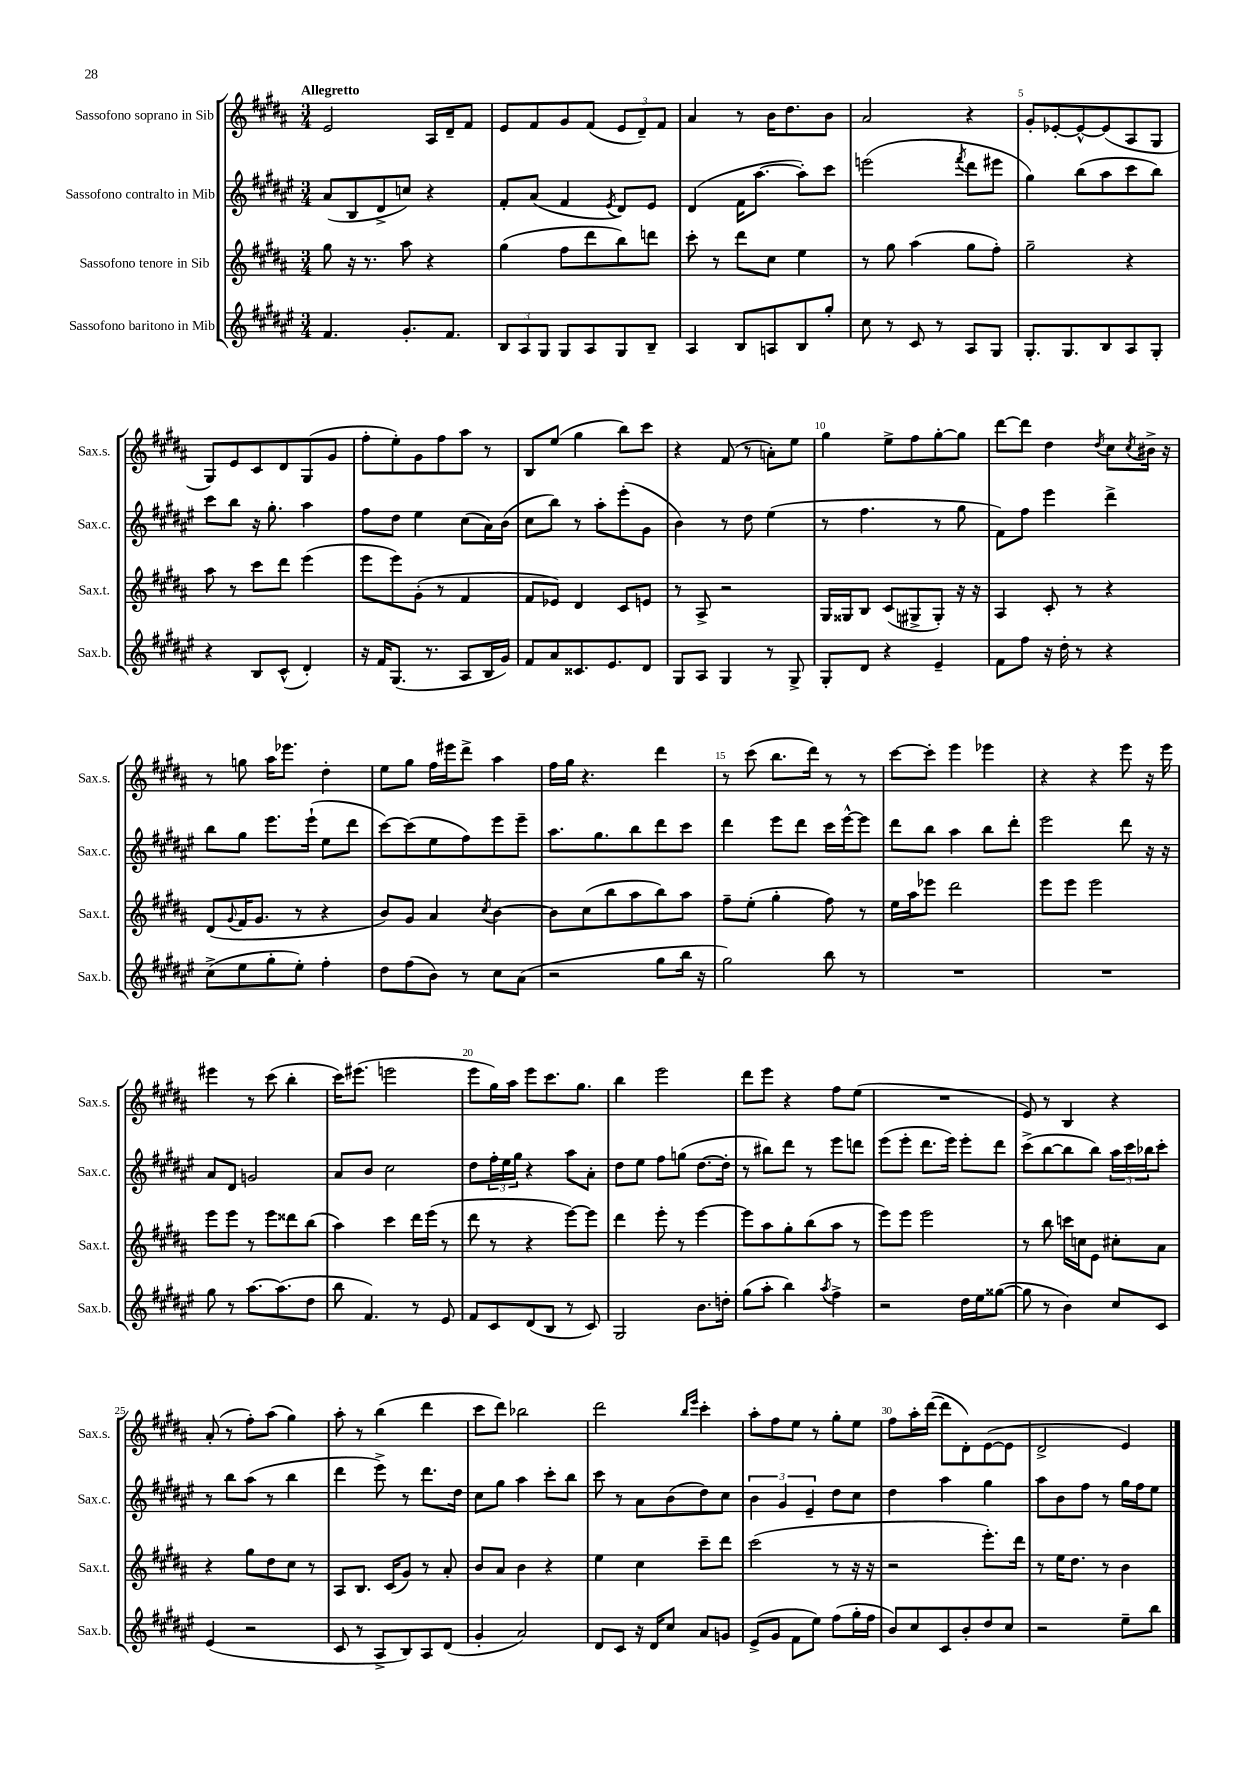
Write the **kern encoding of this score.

**kern	**kern	**kern	**kern
*staff4	*staff3	*staff2	*staff1
*clefG2	*clefG2	*clefG2	*clefG2
*k[f#c#g#d#a#e#]	*k[f#c#g#d#a#]	*k[f#c#g#d#a#e#]	*k[f#c#g#d#a#]
*M3/4	*M3/4	*M3/4	*M3/4
4.f#/	8gg#\	(8a#/L	2e/
.	16r	8B/	.
.	8.r	.	.
.	.	8d#^/	.
8.g#'/L	8aa#\	8cc/J)	.
.	4r	4r	16A#/LL
8.f#/J	.	.	16d#~/J
.	.	.	8f#/J
=	=	=	=
12B/L	(4gg#\	8f#'/L	8e/L
12A#/	.	.	.
.	.	(8a#/J	8f#/
12G#/J	.	.	.
8G#/L	8ff#\L	4f#/	8g#/
8A#/	8ddd#\	.	(8f#/J
.	.	8qe#/	.
8G#/	8bb\)	8d#/L)	12e/L
.	.	.	12d#~/)
8B~/J	8ddd\J	8e#/J	.
.	.	.	12f#/J
=	=	=	=
4A#/	8ccc#'\	(4d#/	4a#/
.	8r	.	.
8B/L	8ddd#\L	16f#\LK	8r
.	.	[8.aa#\J	.
8A/	8cc#\J	.	16b\LK
.	.	.	8.dd#\
8B/	4ee\	8aa#'\]L)	.
8gg#'/J	.	8ccc#\J	8b\J
=	=	=	=
8cc#\	8r	(2eee\	2a#/
8r	8gg#\	.	.
8c#/	(4aa#\	.	.
8r	.	.	.
.	.	8qfff#/	.
8A#/L	8gg#\L	8ddd#\L	4r
8G#/J	8ff#'\J)	8eee#\J	.
=	=	=	=
8.G#'/L	2gg#~\	4gg#\)	8g#'/L
.	.	.	[8e-'/
8.G#/	.	.	.
.	.	(8bb\L	8e-^^/_
8B/	.	8aa#\	(8e-/]
8A#/	4r	8ccc#\	8A#/
8G#'/J	.	8bb\J)	8G#/J
=	=	=	=
4r	8aa#\	8ccc#\L	8G#/L)
.	8r	8bb\J	8e/
8B/L	8ccc#\L	16r	8c#/
.	.	8.gg#'\	.
(8c#^^/J	8ddd#\J	.	8d#/
4d#'/)	(4eee\	4aa#\	(8G#/
.	.	.	8g#/J
=	=	=	=
16r	8eee\L	8ff#\L	8ff#'\L
16f#/LK	.	.	.
(8.G#/J	8eee\)	8dd#\J	8ee'\)
.	(8g#'\J	4ee#\	8g#\
8.r	.	.	.
.	8r	.	8ff#\
8A#/L	4f#/	(8cc#\L	8aa#\J
16B/L	.	16a#\L)	8r
16g#/JJ)	.	(16b\JJ	.
=	=	=	=
8f#/L	8f#/L	8cc#\L	8B/L
8a#/	8e-/J)	8bb\J)	(8ee/J
8.c##/	4d#/	8r	4gg#\
.	.	8aa#'\L	.
8.e#/	.	.	.
.	8c#/L	(8eee#'\	8bb\L)
8d#/J	8e/J	8g#\J	8ccc#\J
=	=	=	=
8G#/L	8r	4b\)	4r
8A#/J	8A#^/	.	.
4G#/	2r	8r	(8f#/
.	.	8dd#\	8r
8r	.	(4ee#\	8a'\L)
8G#^/	.	.	8ee\J
=	=	=	=
8G#'/L	16G#/LL	8r	4gg#\
.	16G##/J	.	.
8d#/J	8B/J	4.ff#\	.
4r	(8c#/L	.	8ee^\L
.	8G#^/	.	8ff#\
4e#~/	8G#'/J)	8r	[8gg#'\
.	16r	8gg#\	8gg#\]J
.	16r	.	.
=	=	=	=
8f#\L	4A#/	8f#\L)	[8ddd#\L
8ff#\J	.	8ff#\J	8ddd#\]J
16r	8c#'/	4eee#\	4dd#\
16dd#'\	.	.	.
8r	8r	.	.
.	.	.	8qdd#/
4r	4r	4ddd#^\	8cc#\L
.	.	.	8qcc#/
.	.	.	16b#^\Jk
.	.	.	16r
=	=	=	=
(8cc#^\L	(8d#/L	8bb\L	8r
.	8qqg#/	.	.
8ee#\	16f#/K	8gg#\J	8gg\
.	8.g#/J	.	.
8gg#'\	.	8.eee#\L	16aa#\LK
.	.	.	8.eee-\J
8ee#'\J)	8r	.	.
.	.	(16eee#`\Jk	.
4ff#'\	4r	8ee#\L	4dd#'\
.	.	8ddd#\J	.
=	=	=	=
8dd#\L	8b/L)	[8ccc#\L)	8ee\L
(8ff#\	8g#/J	(8ccc#\]	8gg#\J
8b\J)	4a#/	8ee#\	16ff#\LL
.	.	.	16eee#\J
8r	.	8ff#\)	8ddd#^\J
.	8qcc#/	.	.
8cc#\L	[4b\	8eee#\	4aa#\
(8a#\J	.	8eee#~\J	.
=	=	=	=
2r	8b\]L	8.aa#\L	16ff#\LL
.	.	.	16gg#\JJ
.	(8cc#\	.	4.r
.	.	8.gg#\	.
.	8bb\	.	.
.	8aa#\	8bb\	.
8gg#\L	8bb\)	8ddd#\	4ddd#\
16bb\Jk	8aa#\J	8ccc#\J	.
16r	.	.	.
=	=	=	=
2gg#\)	8ff#~\L	4ddd#\	8r
.	(8ee'\J	.	(8ccc#\
.	4gg#'\	8eee#\L	8.bb\L
.	.	8ddd#\J	.
.	.	.	16ddd#\Jk)
8bb\	8ff#\)	16ccc#\LL	8r
.	.	[16eee#^^\J	.
8r	8r	8eee#\]J	8r
=	=	=	=
2.r	16ee\LL	8ddd#\L	[8ccc#\L
.	16aa#\J	.	.
.	8eee-\J	8bb\J	8ccc#'\]J
.	2ddd#\	4aa#\	4eee\
.	.	8bb\L	4eee-\
.	.	8ddd#'\J	.
=	=	=	=
2.r	8eee\L	2eee#\	4r
.	8eee\J	.	.
.	2eee\	.	4r
.	.	8ddd#\	8eee\
.	.	16r	16r
.	.	16r	16eee\
=	=	=	=
8gg#\	8eee\L	8a#/L	4eee#\
8r	8eee\J	8d#/J	.
[8.aa#\L	8r	2g/	8r
.	8eee\L	.	(8ccc#\
(8.aa#\]	.	.	.
.	8ddd##\	.	4bb'\
8dd#\J	(8bb\J	.	.
=	=	=	=
8bb\	4aa#\)	8a#/L	16ccc#\LK)
.	.	.	(8.eee#\J
4.f#/)	.	8b/J	.
.	4ccc#\	2cc#\	2eee\
8r	16ddd#\LL	.	.
.	(16eee\JJ	.	.
8e#/	8r	.	.
=	=	=	=
8f#/L	8ddd#\	8dd#\L	8eee\L
8c#/	8r	24ff#'\L	16gg#\L)
.	.	24ee#\	.
.	.	.	16aa#\JJ
.	.	24gg#\JJ	.
(8d#/	4r	4r	8eee\L
8B/J	.	.	8.ccc#\
8r	[8eee\L)	8aa#\L	.
.	.	.	8.gg#\J
8c#/)	8eee\]J	8a#'\J	.
=	=	=	=
2G#/	4ddd#\	8dd#\L	4bb\
.	.	8ee#\J	.
.	8eee'\	8ff#\L	2eee\
.	8r	(8gg\J	.
8.b\L	[4eee\	[8.dd#\L	.
16dd'\Jk	.	16dd#'\]Jk	.
=	=	=	=
(8gg#\L	8eee\]L	8r	8ddd#\L
8aa#'\J	8aa#\	8bb#\L)	8eee\J
4bb\)	8gg#'\	8ddd#\J	4r
.	(8bb\	8r	.
8qaa#/	.	.	.
4ff#^\	8aa#\J	8eee#\L	8ff#\L
.	8r	8ddd\J	(8ee\J
=	=	=	=
2r	8eee\L)	(8eee#\L	2.r
.	8eee\J	8eee#'\J	.
.	2eee\	8.ddd#\L	.
.	.	16eee#\Jk)	.
16dd#\LL	.	8eee#'\L	.
16ee#\J	.	.	.
([8gg##\J	.	8ddd#\J	.
=	=	=	=
8gg##\]	8r	(8ccc#^\L	8e/)
8r	8bb\	[8bb\	8r
4b\)	16ccc\LL	8bb\]	4B/
.	16cc\J	.	.
.	8e\J	8bb\J)	.
8cc#/L	8cc#'\L	24aa#\LL	4r
.	.	24ccc#\	.
.	.	24bb-\J	.
8c#/J	8a#\J	8ccc#'\J	.
=	=	=	=
(4e#/	4r	8r	(8a#'/
.	.	8bb\L	8r
2r	8gg#\L	(8aa#\J	8ff#'\L)
.	8dd#\	8r	(8aa#\J
.	8cc#\J	4bb\	4gg#\)
.	8r	.	.
=	=	=	=
8c#/	8A#/L	4ddd#\	8aa#'\
8r	8.B/J	.	8r
8A#^/L	.	8eee#^\)	(4bb\
.	(16c#/LK	.	.
8B/)	8g#/J)	8r	.
8A#/	8r	8.ddd#\L	4ddd#\
(8d#/J	8a#'/	.	.
.	.	16dd#\Jk	.
=	=	=	=
4g#'/	8b/L	8cc#\L	8ccc#\L
.	8a#/J	8gg#\J	8ddd#\J)
2a#/)	4b\	4aa#\	2bb-\
.	4r	8ccc#'\L	.
.	.	8bb\J	.
=	=	=	=
8d#/L	4ee\	8ccc#\	2ddd#\
8c#/J	.	8r	.
16r	4cc#\	8a#\L	.
16d#/LK	.	.	.
8cc#/J	.	(8b\	.
.	.	.	16qqbb/LL
.	.	.	16qqeee/JJ
8a#/L	8ccc#~\L	8dd#\)	4ccc#'\
8g/J	8ddd#\J	8cc#\J	.
=	=	=	=
(8e#^/L	(2ccc#\	6b\	8aa#'\L
8g#/J	.	.	8ff#\
.	.	6g#/	.
8f#\L	.	.	8ee\J
.	.	6e#~/	.
8ee#\J)	.	.	8r
(8ff#\L	8r	8dd#\L	8gg#'\L
16gg#'\L	16r	8cc#\J	8ee\J
16ff#\JJ	16r	.	.
=	=	=	=
8b/L)	2r	4dd#\	8ff#\L
8cc#/	.	.	16aa#'\L
.	.	.	([16ddd#\JJ
8c#/	.	4aa#\	8ddd#\]L
8b'/	.	.	8d#'\)
8dd#/	8.eee'\L)	4gg#\	([8e\
8cc#/J	.	.	8e\]J
.	16ddd#\Jk	.	.
=	=	=	=
2r	8r	8aa#\L	2d#^/
.	16ee\LK	8b\	.
.	8.dd#\J	.	.
.	.	8ff#\J	.
.	8r	8r	.
8ee#~\L	4b\	16gg#\LL	4e/)
.	.	16ff#\J	.
8bb\J	.	8ee#\J	.
==	==	==	==
*-	*-	*-	*-
